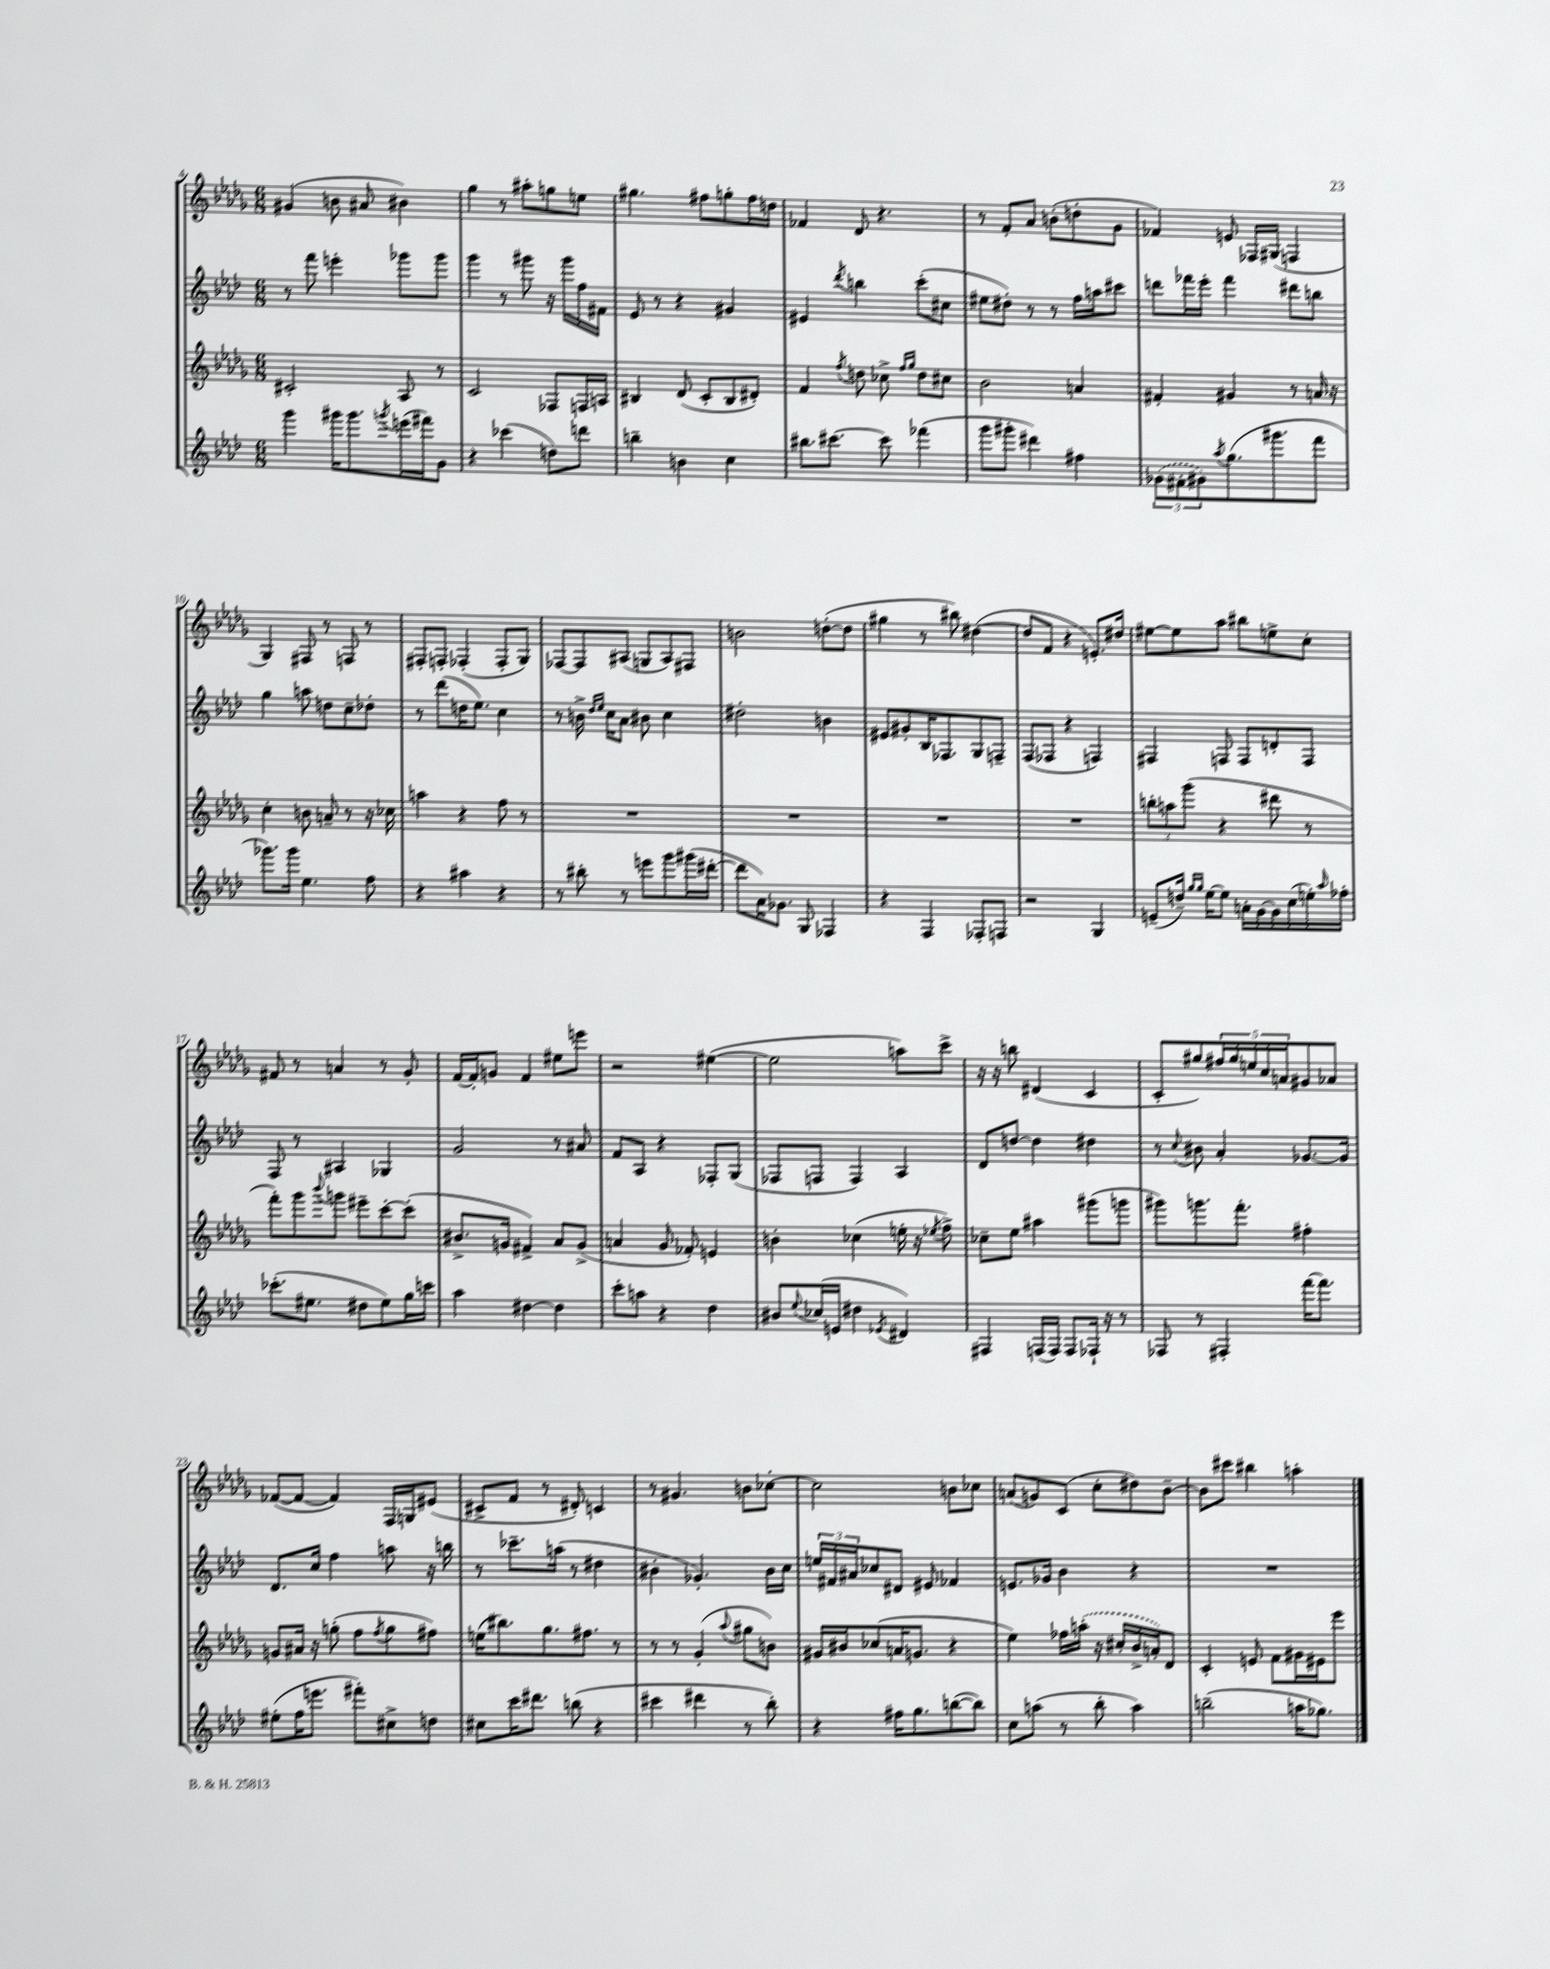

**kern	**kern	**kern	**kern
*part4	*part3	*part2	*part1
*staff4	*staff3	*staff2	*staff1
*clefG2	*clefG2	*clefG2	*clefG2
*k[b-e-a-d-]	*k[b-e-a-d-g-]	*k[b-e-a-d-]	*k[b-e-a-d-g-]
*M6/8	*M6/8	*M6/8	*M6/8
=4	=4	=4	=4
4ggg\	2c#X'/	8r	(4g#X/
.	.	8fff\	.
16ggg#X\KL	.	4eeen'\	8bn\
8.ggg#\	.	.	.
.	.	.	8a#X/
8qgggn/	.	.	.
(16eeen\L	8A-/	8ggg-X\L	4b#X\)
16fff#X\J)	.	.	.
8g\J	8r	8ggg-\J	.
=5	=5	=5	=5
4r	2c/	4ggg\	4gg-\
(4ccc-X\	.	8r	8r
.	.	8ggg#X\	8aa#X'\L
8ddn\L)	8F-X/L	16r	8ggn\
.	.	16ggg#\LL	.
8dddn\J	16Fn/L	16ff\	8een\J
.	16An/JJ	16f#X\JJ	.
=6	=6	=6	=6
4bbn~\	4B#X/	8e-/	4.gg#X\
.	.	8r	.
4bn\	(8d-/	4r	.
.	8c'/L	.	8ff#X\L
4cc\	8B#/	4g#X/	8ggn'\
.	8d#X'/J)	.	16ff#\L
.	.	.	16ddn\JJ
=7	=7	=7	=7
8.bb#X\L	4f/	4e#X/	4f-X/
[8.ccc#X\J	.	.	.
.	8qff/	8qddd-/	.
.	8ddn\	4bbn\	8d-/
8ccc#\]	8cc-X^\	.	4.r
.	16qqff/LL	.	.
.	16qqgg-/JJ	.	.
(4fff-X\	8dd\L	(8ccc'\L	.
.	8cc#X\J	8cc#X\J	.
=8	=8	=8	=8
8ggg\L	2b-\	8ee#X\L	8r
8ggg#X'\J	.	8dd#X'\J)	8f'/L
4ddd#X\)	.	8r	8a-/J
.	.	8r	(8bn'\L
4ff#X\	4an/	16ff\LL	8ddn'\
.	.	16aan\J	.
.	.	8ccc#X\J	8g-\J
=9	=9	=9	=9
(12g-X\L	4f#X'/	8dddn\L	4f-X/)
12f#X'\	.	.	.
.	.	16fff-X\L	.
12g#X\)	.	.	.
.	.	16eee-'\JJ	.
8qaa-/	.	.	.
(8.gg\	4g#X/	4fff-\	8en/
.	.	.	16F-X/LL
8.ggg#X\	.	.	(16G#X/JJ
.	8r	8ddd#X\L	4Fn/
8fff\J	16an/	8bbn\J	.
.	16r	.	.
!!LO:LB:g=z
=10	=10	=10	=10
8.ggg-X\L)	4cc'\	4gg\	4G-/)
16ggg-\Jk	.	.	.
4.ee-\	8bn\	8aan\	8F#X/
.	8an~/	8ddn\L	8r
.	8r	8cc~\	8Fn/
8ff\	16r	8dd-X'\J	8r
.	16cc-X\	.	.
=11	=11	=11	=11
4r	4aan\	8r	8F#X'/L
.	.	(8ddd-\L	8Fn'/J
4aa#X\	4r	16ddn\K	(4F-X'/
.	.	8.ee-\J)	.
4r	8ff\	4cc\	8F-'/L
.	8r	.	8G-/J)
=12	=12	=12	=12
8r	2.r	8r	[8F-X/L
8bb#X'\	.	16bn^\	8F-/]
.	.	16qqdd-/LL	.
.	.	16qqee-/JJ	.
.	.	16cc\KL	.
8r	.	8a-\J	(8A#X/J
8eeen\L	.	8b#X\	8Gn/L
8ggg\	.	4cc\	8A#/)
(16ggg#X\L	.	.	8F#X/J
[16ddd#X'\JJ	.	.	.
=13	=13	=13	=13
8ddd#\L]	2.r	2dd#X'\	2bn\
16a-\K)	.	.	.
8.g-X\J	.	.	.
8G/	.	.	.
4F-X/	.	4bn\	([8ddn'\L
.	.	.	8dd\J]
=14	=14	=14	=14
4r	2.r	8e#X/L	4gg#X\
.	.	8g#X'/	.
4F/	.	16B-/K	8r
.	.	8.F-X/	.
.	.	.	8bb#X\)
8F-X'/L	.	8G/	([4dd#X\
8Fn/J	.	8Fn~/J	.
=15	=15	=15	=15
2r	2.r	(8F/L	8dd#/L]
.	.	8F-X/J	8f/J
.	.	4r	4r
4G/	.	4Fn/)	8.en'/L)
.	.	.	16dd#X/Jk
=16	=16	=16	=16
(8en~/L	12bbn'\L	4F#X/	[8ee#X\L
.	12aan\	.	.
16ddn~/Jk)	.	.	8ee#\]
.	(12ggg-\J	.	.
16qqgg/LL	.	.	.
16qqgg/JJ	.	.	.
[16ee-\KL	.	.	.
8ee-\J]	4r	8Fn/	8aa-\J
16an'\LL	.	8F/L	8bb#X\L
[16g\	.	.	.
16g\]	8ddd#X\	8dn'/	8een^\
(16cc\	.	.	.
16een'\)	8r	8F/J	8cc'\J
16qqaa-/	.	.	.
16ff-X'\JJ	.	.	.
!!LO:LB:g=z
=17	=17	=17	=17
(8.ccc-X'\L	8fff'\L)	8F/	8f#X/
.	8ggg-\	8r	8r
8.ee#X\J	.	.	.
.	8qqbbb-/	.	.
.	8gggn\J	4A#X/	4an/
8dd#X\L	8eee#X~\L	.	.
8ee#\)	[8ccc'\	4G-X/	8r
16gg\L	(8ccc'\J]	.	8g-'/
16cccn\JJ	.	.	.
=18	=18	=18	=18
4aa-\	8.b#X^/L	2g/	[16f/LL
.	.	.	16f'/J]
.	.	.	8gn/J
.	16gn/Jk	.	.
[4dd#X\	4f#X^/)	.	4f/
4dd#\]	8a-/L	8r	8ee#X\L
.	(8g^/J	8a#X/	8eeen\J
=19	=19	=19	=19
8ccc'\L	4an/	8f/L	2r
8aan\J	.	8A-/J	.
4r	8g-/	4r	.
.	8f-X'/)	.	.
4dd-\	4en/	8F-X'/L	([4ee#X\
.	.	(8G/J	.
=20	=20	=20	=20
8b#X/L	4bn'\	8F-X/L	2ee#\]
8qqee-/	.	.	.
(16cc-X/L	.	8Fn/J	.
16en/JJ	.	.	.
4dd#X\	(4cc-X\	4F/)	.
8qe-X/	.	.	.
4d#X/)	16een'\	4A-/	8aan\L)
.	16r	.	.
.	8qee-X/	.	.
.	8ff^\)	.	8ccc^\J
=21	=21	=21	=21
4F#X/	8cc-X~\L	8d-/L	16r
.	.	.	16r
.	8ee-\J	[8ddn/J	8bbn\
(16Fn/LL	4aa#X\	4dd\]	(4d#X/
16F/JJ)	.	.	.
8F/L	.	.	.
16F-X`/Jk	(8ggg#X\L	4dd#X\	4c/
16r	.	.	.
8r	8gggn\J	.	.
=22	=22	=22	=22
8F-X/	8ggg#X\L)	8r	8c'/L
.	.	8qqcc/	.
8r	8.gggn\	8b#X\	8gg#X/)
4F#X'/	.	4a-'/	20ff#X/L
.	.	.	20gg#/
.	8.fff'\J	.	.
.	.	.	20een/
.	.	.	20cc/
.	.	.	20an/J
[16fff\KL	4ff#X'\	[8.g-X/L	8g#X/
8.fff\J]	.	.	.
.	.	.	8a-X/J
.	.	16g-/Jk]	.
!!LO:LB:g=z
=23	=23	=23	=23
(8ee#X'\L	8gn/L	8.d-/L	([8f-X/L
16ff\K	16a#X/Jk	.	8f-/J_
8.eeen\J	16r	16cc/Jk	.
.	(8ggn'\	4ff\	4f-/])
8fff#X'\L)	8ff\L	.	.
.	8qff/	.	.
8cc#X^\	8gg\	8aan\	16F/LL
.	.	.	16Gn/J
8ddn\J	8ff#X\J)	16r	(8e#X/J
.	.	16bbn\	.
=24	=24	=24	=24
8cc#X\L	(16een\KL	8r	8c#X^/L
.	8.bb#X\)	.	.
16ccc\K	.	8.ccc-X~\L	8f/J
8.ddd#X\J	.	.	.
.	8.gg-\	.	8r
.	.	(16aan\Jk	.
(8bbn\	.	8r	8d#X'/)
.	8.ff#X\J	.	.
4r	.	4dd#X\	4cn/
.	8r	.	.
=25	=25	=25	=25
4ccc#X\	8r	4b#X'\	8r
.	8r	.	4.g#X/
4ddd#X\	(4g-'/	4.g-X'/)	.
.	8qqaa-/	.	.
8r	8gg#X\L	.	8bn\L
8bb-'\)	8bn\J)	16b#\LL	[8cc-X'\J
.	.	16cc\JJ	.
=26	=26	=26	=26
4r	16g#X/LL	24een/LL	2cc-\]
.	.	24f#X/	.
.	16b#X/J	.	.
.	.	24a#X/J	.
.	(8cc-X/	8cc-X/	.
16ff#X\KL	16an/K	8d#X/J	.
8.gg\	8.gn/J	.	.
.	.	8e#X/	.
([8bbn\	4r	4f-X/	8bn\L
8bb\J])	.	.	8cc-X\J
=27	=27	=27	=27
8cc\L	4ee-\)	8.en/L	(8an/L
(8aan\J	.	.	8gn/)
.	.	16g-X/Jk	.
8r	16ff-X\LL	4b-\	(8c/J
.	(16aan'\JJ	.	.
8bb-'\	16r	.	8cc'\L
.	16cc#X'/LL	.	.
4aa\)	16b-^/	4r	8dd#X\)
.	16an'/J)	.	.
.	8d-/J	.	[8b-~\J
=28	=28	=28	=28
(2bbn~\	4c'/	2.r	8b-\L]
.	.	.	8ccc#X\J
.	8en/	.	4bb#X\
.	8f\L	.	.
16aan\KL	16g#X\L	.	4aan'\
8.gg-X\J)	16e#X\J	.	.
.	8eee-\J	.	.
==	==	==	==
*-	*-	*-	*-
